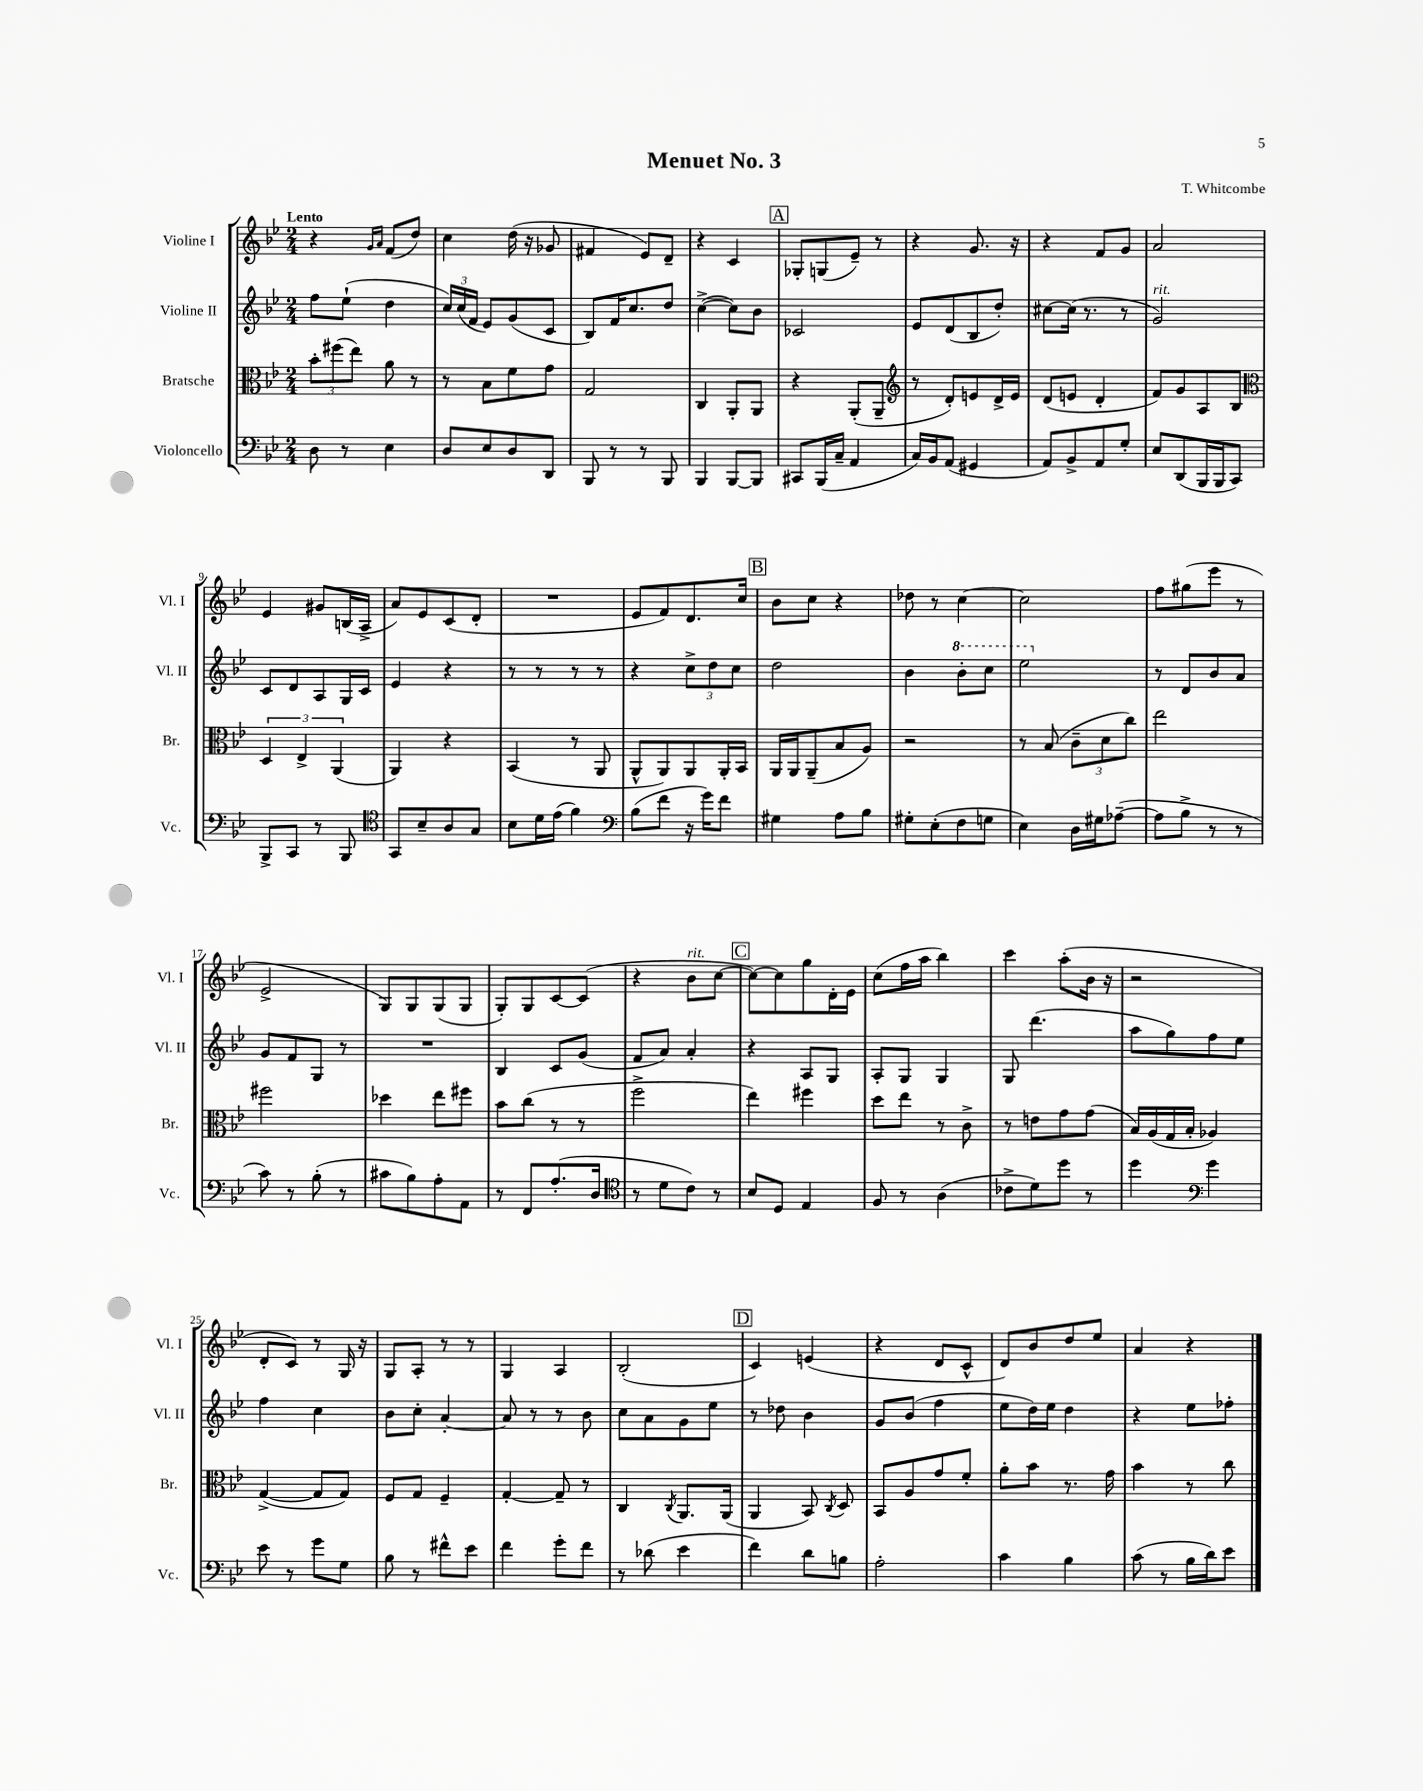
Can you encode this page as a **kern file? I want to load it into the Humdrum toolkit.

**kern	**kern	**kern	**kern
*part4	*part3	*part2	*part1
*staff4	*staff3	*staff2	*staff1
*I"Violoncello	*I"Bratsche	*I"Violine II	*I"Violine I
*I'Vc.	*I'Br.	*I'Vl. II	*I'Vl. I
*clefF4	*clefC3	*clefG2	*clefG2
*k[b-e-]	*k[b-e-]	*k[b-e-]	*k[b-e-]
*M2/4	*M2/4	*M2/4	*M2/4
=1	=1	=1	=1
!	!	!	!LO:TX:a:B:t=Lento
8D\	12b-'\L	8ff\L	4r
.	(12ff#X\	.	.
8r	.	(8ee-`\J	.
.	12ee-\J)	.	.
.	.	.	16qqg/LL
.	.	.	16qqa/JJ
4E-\	8a\	4dd\	(8f/L
.	8r	.	8dd/J)
=2	=2	=2	=2
8D/L	8r	24cc/LL)	4cc\
.	.	(24cc/	.
.	.	24f/JJ	.
8E-/	8B-\L	8e-/L)	.
8D/	8f\	(8g/	(16dd\
.	.	.	16r
8DD/J	8g\J	8c/J	8g-X/
=3	=3	=3	=3
8BBB-/	2G/	8B-/L)	4f#X/
8r	.	16f/K	.
.	.	8.cc/	.
8r	.	.	8e-/L)
8BBB-/	.	8dd/J	8d~/J
=4	=4	=4	=4
4BBB-/	4C/	([4cc^\	4r
[8BBB-/L	8AA'/L	8cc\L])	4c/
8BBB-/J]	8AA/J	8b-\J	.
!!LO:REH:place=s1:t=A
=5	=5	=5	=5
8CC#X/L	4r	2c-X/	8G-X'/L
(16BBB-/L	.	.	(8Gn/
16C~/JJ	.	.	.
4AA/	(8AA'/L	.	8e-~/J)
.	8AA~/J	.	8r
=6	=6	=6	=6
*	*clefG2	*	*
16C/LL)	8r	8e-/L	4r
16BB-/J	.	.	.
(8AA/J	8d'/L)	(8d/	.
4GG#X/	8en/	8B-/	8.g/
.	16d^/L	8dd'/J)	.
.	16e/JJ	.	16r
=7	=7	=7	=7
8AA/L)	(8d/L	[8cc#X\L	4r
8BB-^/	8en/J	(16cc#\Jk]	.
.	.	8.r	.
8AA/	4d'/	.	8f/L
8G'/J	.	8r	8g/J
=8	=8	=8	=8
!	!	!LO:TX:a:i:t=rit.	!
8E-/L	8f/L)	2g/)	2a/
(8DD/	8g/	.	.
16BBB-/L	8A/	.	.
16BBB-/J	.	.	.
8CC/J)	8B-/J	.	.
!!LO:LB:g=z
=9	=9	=9	=9
*	*clefC3	*	*
8BBB-^/L	6D/	8c/L	4e-/
8CC/J	.	8d/	.
.	6E-^/	.	.
8r	.	8A/	8g#X/L
.	(6AA/	.	.
8BBB-/	.	16G/L	(16Bn/L
.	.	16c/JJ	16A^/JJ
=10	=10	=10	=10
*clefC4	*	*	*
8GG/L	4AA/)	4e-/	8a/L)
8B-~/	.	.	8e-/
8A/	4r	4r	(8c/
8G/J	.	.	8d'/J
=11	=11	=11	=11
8B-\L	(4BB-/	8r	2r
16d\L	.	8r	.
(16e-\JJ	.	.	.
4f\)	8r	8r	.
.	8AA/	8r	.
=12	=12	=12	=12
*clefF4	*	*	*
(8B-\L	8AA^^/L	4r	8e-/L
8f\J	8AA/)	.	8f/)
16r	8AA/	12cc^\L	8.d/
16g\KL)	.	.	.
.	.	12dd\	.
8f\J	16AA'/L	.	.
.	.	12cc\J	.
.	16BB-/JJ	.	16cc/Jk
!!LO:REH:place=s1:t=B
=13	=13	=13	=13
4G#X\	16AA/LL	2dd\	8b-\L
.	16AA/J	.	.
.	(8AA~/	.	8cc\J
8A\L	8B-/	.	4r
8B-\J	8A/J)	.	.
=14	=14	=14	=14
8G#X'\L	2r	4b-\	8dd-X\
(8E-'\	.	.	8r
*	*	*8va	*
8F\	.	8bb-'\L	[4cc\
8Gn\J	.	8ccc\J	.
=15	=15	=15	=15
4E-\)	8r	2eee-\	2cc\]
.	(8B-/	.	.
16D\LL	12c~\L	.	.
16G#X\J	.	.	.
.	12d\	.	.
([8A-X~\J	.	.	.
.	12cc\J)	.	.
=16	=16	=16	=16
*	*	*X8va	*
8A-\L]	2ee-\	8r	8ff\L
8B-^\J	.	8d/L	(8gg#X\
8r	.	8b-/	8eee-\J
8r	.	8a/J	8r
!!LO:LB:g=z
=17	=17	=17	=17
8c\)	2ff#X\	8g/L	2e-^/
8r	.	8f/	.
(8B-'\	.	8G/J	.
8r	.	8r	.
=18	=18	=18	=18
8c#X\L	4dd-X\	2r	8G/L)
8B-\)	.	.	8G/
8A'\	8ee-\L	.	(8G/
8AA\J	8ff#X\J	.	8G/J
=19	=19	=19	=19
8r	8b-\L	4B-/	8G'/L)
8FF/L	(8cc\J	.	8G/
(8.A'/	8r	8c/L	[8c/
.	8r	(8g/J	(8c/J]
16D/Jk	.	.	.
=20	=20	=20	=20
*clefC4	*	*	*
8r	2ff^\	8f/L	4r
8d\L	.	8a/J)	.
!	!	!	!LO:TX:a:i:t=rit.
8c\J)	.	4a'/	8b-\L
8r	.	.	[8cc\J
!!LO:REH:place=s1:t=C
=21	=21	=21	=21
8B-/L	4ee-\)	4r	8cc\L_)
8D/J	.	.	8cc\]
4E-/	4ff#X\	8A/L	8gg\
.	.	8G/J	16d'\L
.	.	.	16e-\JJ
=22	=22	=22	=22
8F/	8dd\L	8A'/L	(8cc\L
8r	8ee-\J	8G/J	16ff\L
.	.	.	16aa\JJ
(4A\	8r	4G/	4bb-\)
.	8c^\	.	.
=23	=23	=23	=23
8c-X^\L	8r	8G/	4ccc\
8d\)	8en\L	(4.ddd\	.
8dd\J	8g\	.	(8aa'\L
8r	(8g\J	.	16b-\Jk
.	.	.	16r
=24	=24	=24	=24
4dd\	16B-/LL)	8aa\L	2r
.	(16A/	.	.
.	16G/	8gg\)	.
.	16B-'/JJ	.	.
*clefF4	*	*	*
4g\	4A-X/)	8ff\	.
.	.	8ee-\J	.
!!LO:LB:g=z
=25	=25	=25	=25
8e-\	([4G^/	4ff\	8d'/L
8r	.	.	8c/J)
8g\L	8G/L]	4cc\	8r
8G\J	8G/J)	.	16G/
.	.	.	16r
=26	=26	=26	=26
8B-\	8F/L	8b-\L	8G/L
8r	8G/J	8cc'\J	8A'/J
8f#X^^\L	4F~/	[4a'/	8r
8e-\J	.	.	8r
=27	=27	=27	=27
4f\	[4G'/	8a/]	4G/
.	.	8r	.
8g'\L	8G~/]	8r	4A/
8f\J	8r	8b-\	.
=28	=28	=28	=28
8r	4C/	8cc\L	(2B-'/
(8d-X\	.	8a\	.
.	8qC/	.	.
4e-\	8.AA/L	8g\	.
.	.	8ee-\J	.
.	(16AA/Jk	.	.
!!LO:REH:place=s1:t=D
=29	=29	=29	=29
4f\)	4AA/	8r	4c/)
.	.	8dd-X\	.
8d\L	8BB-/)	4b-\	(4en/
.	8qC/	.	.
8Bn\J	8D/	.	.
=30	=30	=30	=30
2A'\	8BB-/L	8g/L	4r
.	8A/	(8b-/J	.
.	8g/	4ff\	8d/L
.	8f'/J	.	8c^^/J
=31	=31	=31	=31
4c\	8a'\L	8ee-\L	8d/L)
.	8b-\J	16dd\L)	8b-/
.	.	16ee-\JJ	.
4B-\	8.r	4dd\	8dd/
.	.	.	8ee-/J
.	16g\	.	.
=32	=32	=32	=32
(8c\	4b-\	4r	4a/
8r	.	.	.
16B-\LL	8r	8ee-\L	4r
16d\J)	.	.	.
8e-\J	8cc\	8ff-X'\J	.
==	==	==	==
*-	*-	*-	*-
